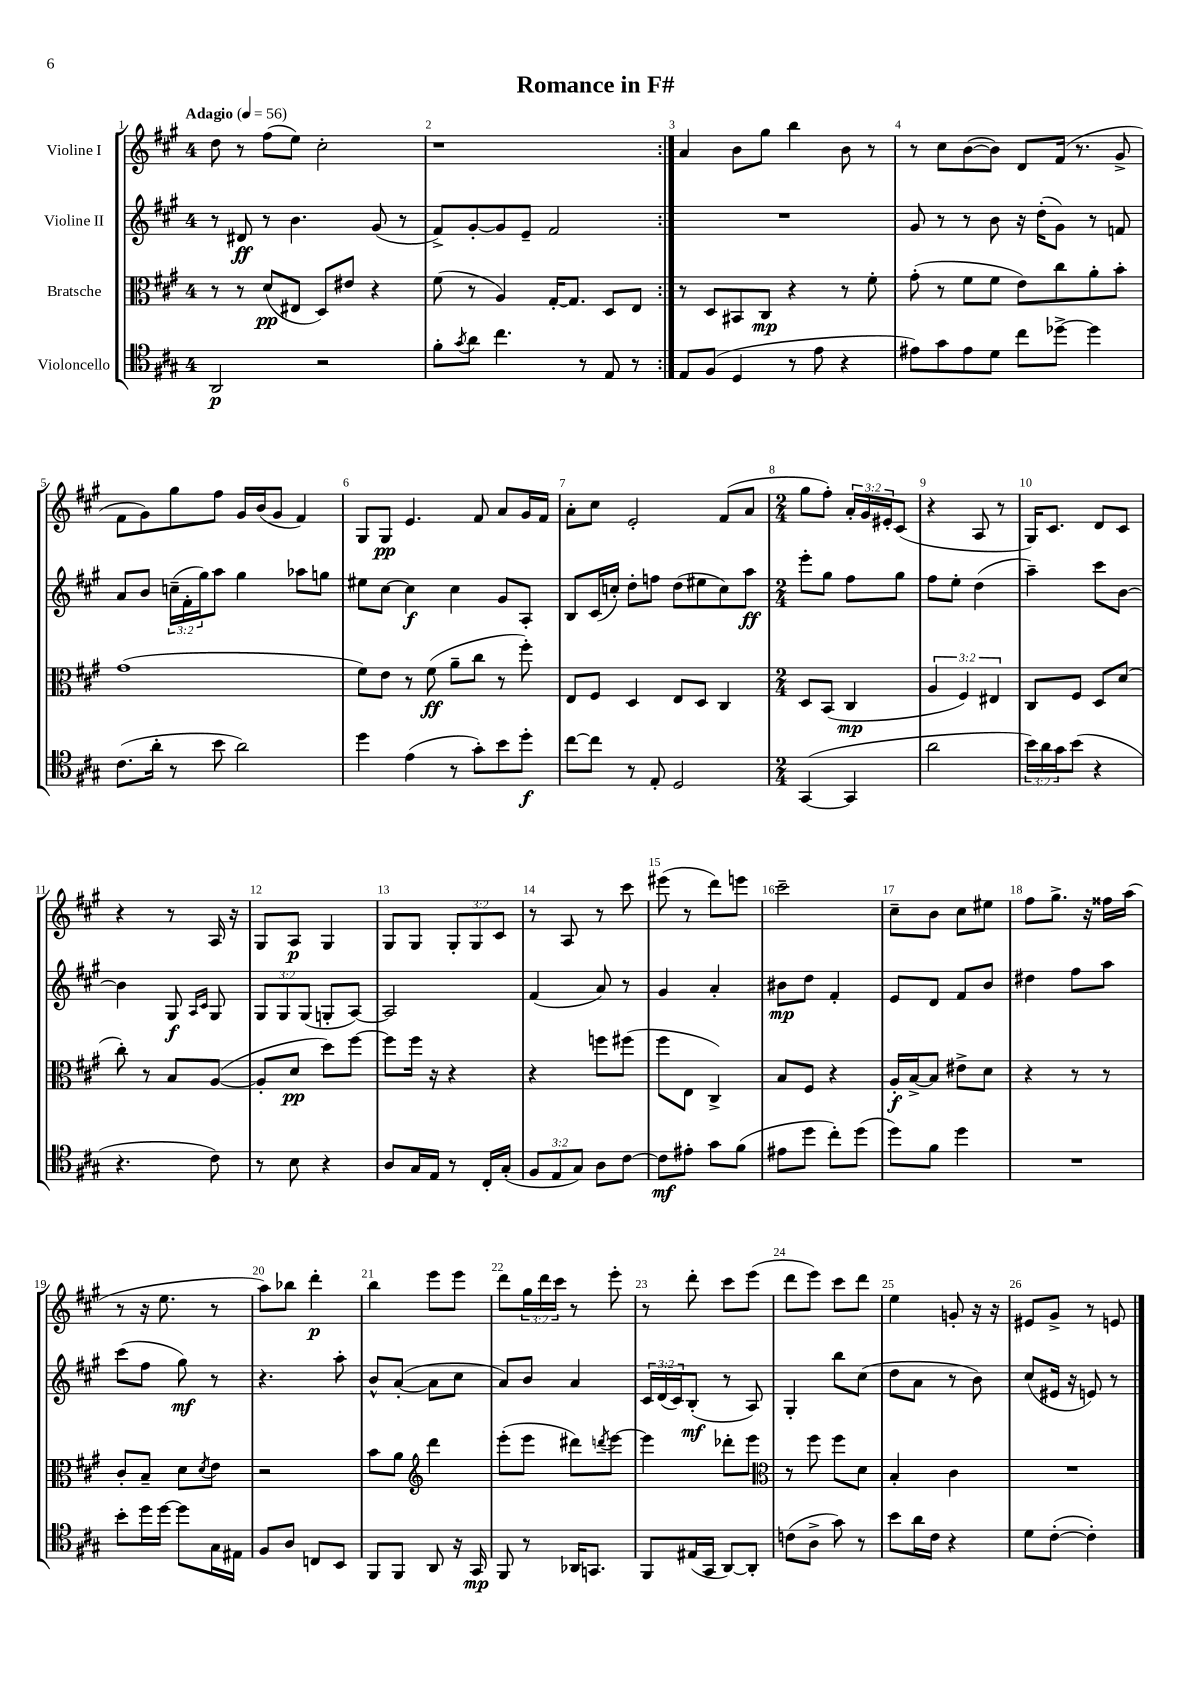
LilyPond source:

\header { title = "Romance in F#" }
<<
\new StaffGroup <<
\new Staff = "s0" \with { instrumentName = "Violine I" } {
    \clef treble \key a \major \once \override Staff.TimeSignature.style = #'single-digit \time 4/4 \override Staff.TupletNumber.text = #tuplet-number::calc-fraction-text \tempo "Adagio" 4 = 56
    \repeat volta 2 { d''8 r8 fis''8( e''8) cis''2-. |
    r1 | }
    a'4 b'8 gis''8 b''4 b'8 r8 |
    r8 cis''8 b'8~( b'8) d'8 fis'16( r8. gis'8-> |
    fis'8 gis'8) gis''8 fis''8 gis'16 b'16( gis'8 fis'4) |
    gis8 gis8\pp e'4. fis'8 a'8 gis'16 fis'16 |
    a'8-. cis''8 e'2-. fis'8( a'8 |
    \numericTimeSignature \time 2/4 gis''8 fis''8-.) \tuplet 3/2 { a'16-. gis'16 eis'16-. } cis'8( |
    r4 a8 r8 |
    gis16) cis'8. d'8 cis'8 |
    r4 r8 a16 r16 |
    gis8 a8\p gis4 |
    gis8 gis8 \tuplet 3/2 { gis8-. gis8 cis'8 } |
    r8 a8 r8 cis'''8 |
    eis'''8( r8 d'''8) e'''8 |
    cis'''2-- |
    cis''8-- b'8 cis''8 eis''8 |
    fis''8 gis''8.-> r16 fisis''16 a''16( |
    r8 r16 e''8. r8 |
    a''8) bes''8 d'''4-.\p |
    b''4 e'''8 e'''8 |
    d'''8 \tuplet 3/2 { gis''16 d'''16 cis'''16 } r8 e'''8-. |
    r8 d'''8-. cis'''8 e'''8( |
    d'''8 e'''8) cis'''8 d'''8 |
    e''4 g'8-. r16 r16 |
    eis'8 gis'8-> r8 e'8 \bar "|." |
}
\new Staff = "s1" \with { instrumentName = "Violine II" } {
    \clef treble \key a \major \once \override Staff.TimeSignature.style = #'single-digit \time 4/4 \override Staff.TupletNumber.text = #tuplet-number::calc-fraction-text
    \repeat volta 2 { r8 dis'8\ff r8 b'4. gis'8( r8 |
    fis'8->) gis'8~-. gis'8 e'8-- fis'2 | }
    R1 |
    gis'8 r8 r8 b'8 r16 d''16-.( gis'8) r8 f'8 |
    a'8 b'8 \tuplet 3/2 { c''16--( fis'16-. gis''16) } a''8 gis''4 aes''8 g''8 |
    eis''8 cis''8~ cis''4\f cis''4 gis'8 a8-. |
    b8 cis'16( c''16-.) d''8-. f''8 d''8( eis''8 c''8) a''8\ff |
    \numericTimeSignature \time 2/4 e'''8-. gis''8 fis''8 gis''8 |
    fis''8 e''8-. d''4( |
    a''4--) cis'''8 b'8~ |
    b'4 gis8\f \grace { a16 cis'16 } gis8 |
    \tuplet 3/2 { gis8 gis8 gis8( } g8-. a8~) |
    a2 |
    fis'4( a'8) r8 |
    gis'4 a'4-. |
    bis'8\mp d''8 fis'4-. |
    e'8 d'8 fis'8 b'8 |
    dis''4 fis''8 a''8 |
    cis'''8( fis''8 gis''8\mf) r8 |
    r4. a''8-. |
    b'8-^ a'8~-.( a'8 cis''8 |
    a'8) b'8 a'4 |
    \tuplet 3/2 { cis'16 d'16( cis'16) } b8-.\mf( r8 a8) |
    gis4-. b''8 cis''8( |
    d''8 a'8 r8 b'8) |
    cis''8( eis'16 r16 e'8) r8 \bar "|." |
}
\new Staff = "s2" \with { instrumentName = "Bratsche" } {
    \clef alto \key a \major \once \override Staff.TimeSignature.style = #'single-digit \time 4/4 \override Staff.TupletNumber.text = #tuplet-number::calc-fraction-text
    \repeat volta 2 { r8 r8 d'8\pp( eis8 d8) eis'8 r4 |
    fis'8( r8 a4) gis16~-. gis8. d8 e8 | }
    r8 d8 bis,8 cis8\mp r4 r8 fis'8-. |
    gis'8-.( r8 fis'8 fis'8 e'8) cis''8 a'8-. b'8-. |
    gis'1( |
    fis'8) e'8 r8 fis'8\ff( a'8-- cis''8 r8 fis''8-.) |
    e8 fis8 d4 e8 d8 cis4 |
    \numericTimeSignature \time 2/4 d8 b,8( cis4\mp |
    \tuplet 3/2 { a4 fis4) eis4 } |
    cis8 fis8 d8 d'8( |
    cis''8-.) r8 b8 a8~( |
    a8-. d'8\pp d''8) fis''8~ |
    fis''8 fis''16 r16 r4 |
    r4 f''8 fis''8( |
    fis''8 e8 cis4->) |
    b8 fis8 r4 |
    a16-.\f b16~-> b8 eis'8-> d'8 |
    r4 r8 r8 |
    cis'8-. b8-- d'8 \acciaccatura { d'8 } e'8 |
    r2 |
    b'8 a'8 \clef treble d'''4 |
    e'''8-.( e'''8 dis'''8) \acciaccatura { d'''8 } e'''8~ |
    e'''4 des'''8-. e'''8 |
    \clef alto r8 fis''8 fis''8 d'8 |
    b4-. cis'4 |
    R2 \bar "|." |
}
\new Staff = "s3" \with { instrumentName = "Violoncello" } {
    \clef tenor \key a \major \once \override Staff.TimeSignature.style = #'single-digit \time 4/4 \override Staff.TupletNumber.text = #tuplet-number::calc-fraction-text
    \repeat volta 2 { a,2\p r2 |
    fis'8-. \acciaccatura { gis'8 } a'8 cis''4. r8 e8 r8 | }
    e8 fis8( d4 r8 e'8 r4 |
    eis'8) gis'8 eis'8 d'8 cis''8 des''8~-> des''4 |
    cis'8.( a'16-. r8 b'8 a'2) |
    d''4 e'4( r8 gis'8-.) b'8 d''8-.\f |
    cis''8~ cis''8 r8 e8-. d2 |
    \numericTimeSignature \time 2/4 gis,4~( gis,4 |
    a'2 |
    \tuplet 3/2 { b'16) a'16 gis'16 } b'8( r4 |
    r4. cis'8) |
    r8 b8 r4 |
    a8 gis16 e16 r8 cis16-. gis16-.( |
    \tuplet 3/2 { fis8 e8 gis8) } a8 cis'8~ |
    cis'8\mf eis'8-. gis'8 fis'8( |
    eis'8 d''8 cis''8-.) d''8( |
    d''8) fis'8 d''4 |
    R2 |
    b'8-. d''16 d''16~ d''8 gis16 eis16 |
    fis8 a8 c8 b,8 |
    fis,8 fis,8 a,8 r16 gis,16\mp |
    fis,8 r8 aes,16 g,8. |
    fis,8 eis16( gis,16 a,8~) a,8-. |
    c'8( a8-> gis'8) r8 |
    b'8 a'16 cis'16 r4 |
    d'8 cis'8~-.( cis'4-.) \bar "|." |
}
>>
>>
\layout { \context { \Score \override BarNumber.break-visibility = ##(#f #t #t) barNumberVisibility = #all-bar-numbers-visible } }
